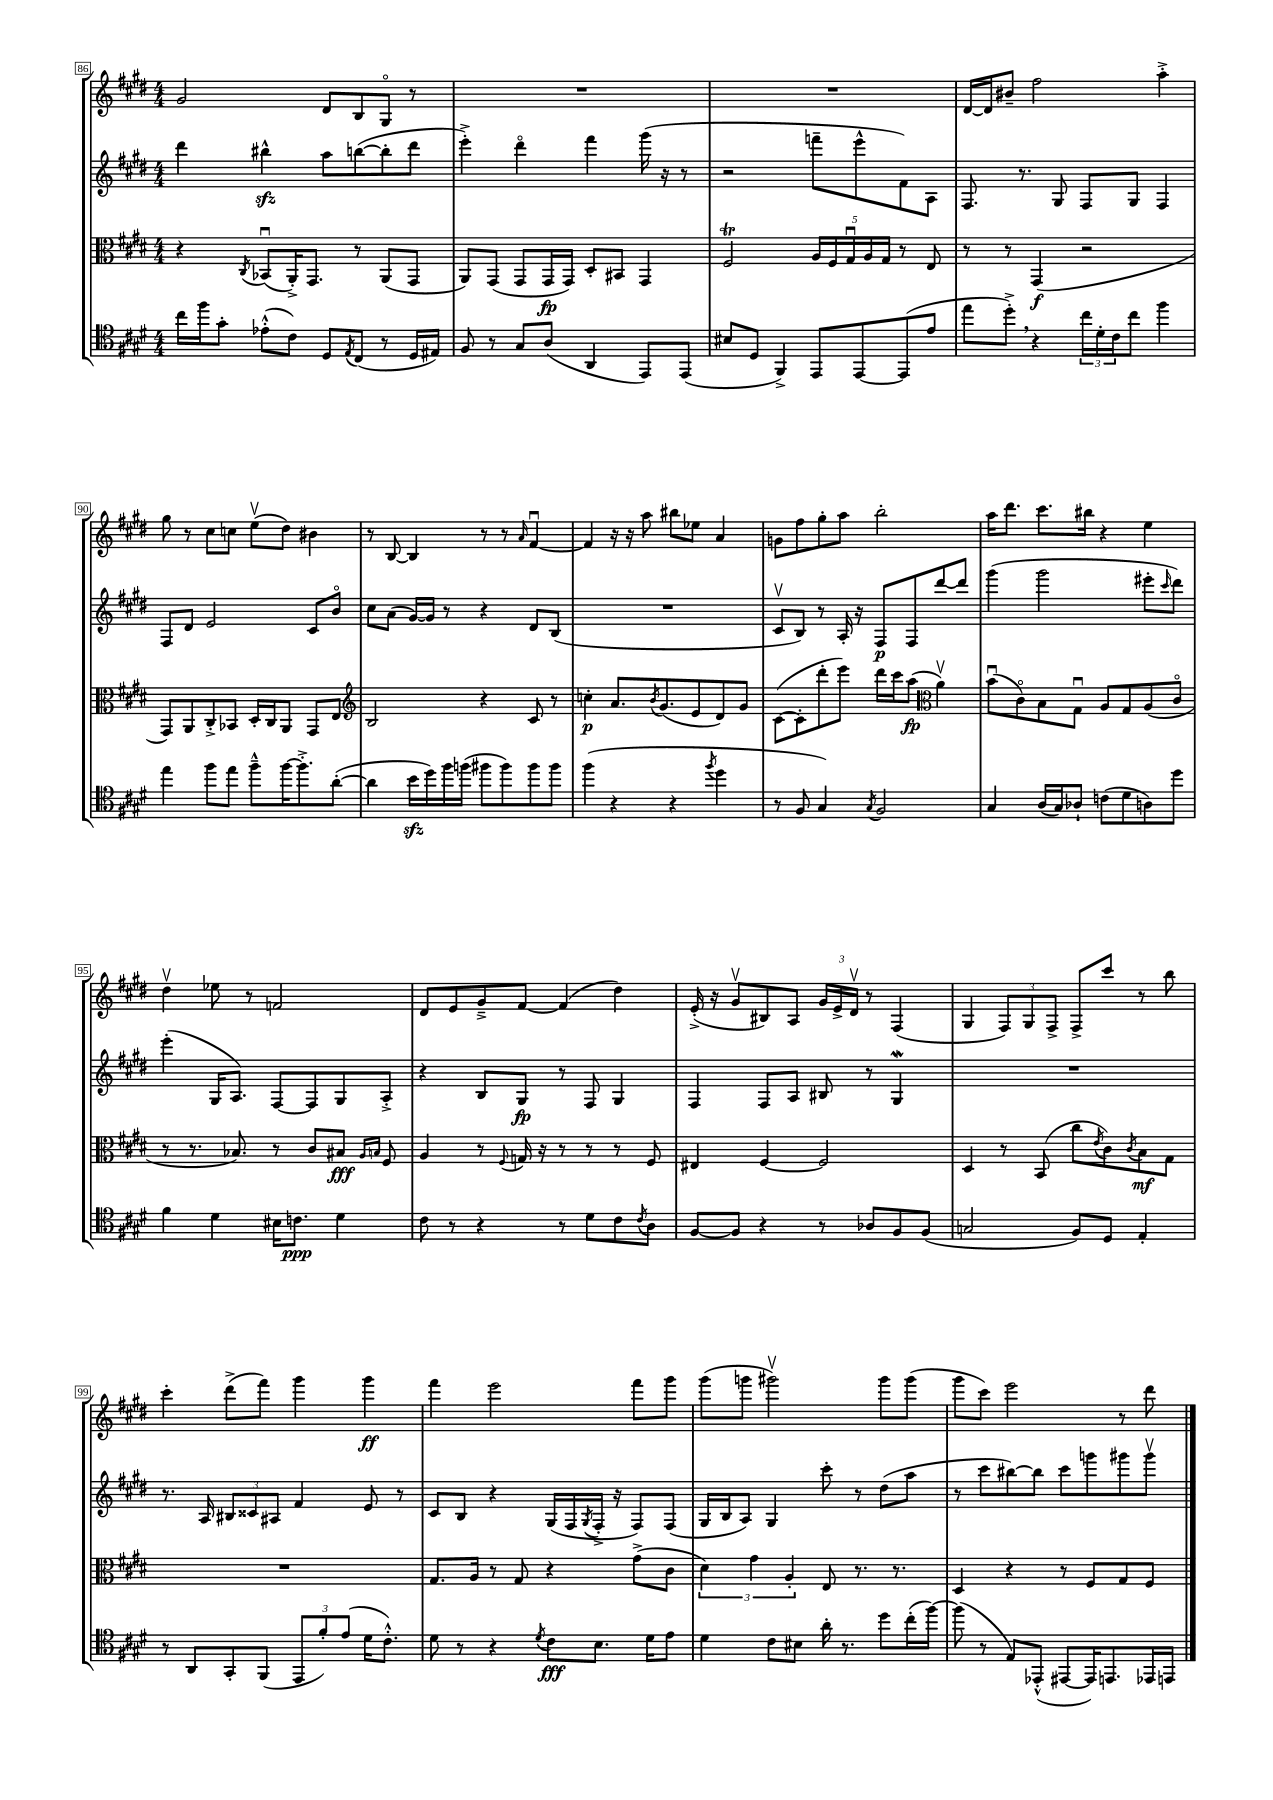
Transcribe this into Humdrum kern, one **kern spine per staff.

**kern	**dynam	**kern	**dynam	**kern	**dynam	**kern	**dynam
*part4	*part4	*part3	*part3	*part2	*part2	*part1	*part1
*staff4	*staff4	*staff3	*staff3	*staff2	*staff2	*staff1	*staff1
*clefC4	*	*clefC3	*	*clefG2	*	*clefG2	*
*k[f#c#g#d#]	*	*k[f#c#g#d#]	*	*k[f#c#g#d#]	*	*k[f#c#g#d#]	*
*M4/4	*	*M4/4	*	*M4/4	*	*M4/4	*
=86	=86	=86	=86	=86	=86	=86	=86
16cc#\LL	.	4r	.	4ddd#\	.	2g#/	.
16ff#\J	.	.	.	.	.	.	.
8g#'\J	.	.	.	.	.	.	.
.	.	8qC#/	.	.	.	.	.
(8e-X'^^\L	.	(8BB-Xu/L	.	4bb#Xzz^^\	.	.	.
8c#\J)	.	16AA'^/K)	.	.	.	.	.
.	.	8.GG#/J	.	.	.	.	.
8D#/L	.	.	.	8aa\L	.	8d#/L	.
8qE/	.	.	.	.	.	.	.
(8C#/J	.	8r	.	([8bbn\	.	8B/	.
8r	.	(8AA/L	.	8bb'\]	.	8G#/J	.
16D#/LL	.	8GG#/J	.	8ddd#\J	.	8r	.
16E#X/JJ)	.	.	.	.	.	.	.
=87	=87	=87	=87	=87	=87	=87	=87
8F#/	.	8AA/L)	.	4eee'^\)	.	1r	.
8r	.	(8GG#/J	.	.	.	.	.
8G#/L	.	8GG#/L	.	4ddd#\	.	.	.
(8A/J	.	16GG#/L	fp	.	.	.	.
.	.	16GG#/JJ)	.	.	.	.	.
4AA/	.	8D#'/L	.	4fff#\	.	.	.
.	.	8BB#X/J	.	.	.	.	.
8EE/L)	.	4GG#/	.	(16ggg#\	.	.	.
.	.	.	.	16r	.	.	.
(8EE/J	.	.	.	8r	.	.	.
=88	=88	=88	=88	=88	=88	=88	=88
8B#X/L	.	2F#T/	.	2r	.	1r	.
8D#/J	.	.	.	.	.	.	.
4FF#^/)	.	.	.	.	.	.	.
8EE/L	.	20A/LL	.	8fffn~\L	.	.	.
.	.	20F#/	.	.	.	.	.
.	.	20G#u/	.	.	.	.	.
[8EE/	.	.	.	8eee^^\	.	.	.
.	.	20A/	.	.	.	.	.
.	.	20G#/JJ	.	.	.	.	.
(8EE/]	.	8r	.	8f#\)	.	.	.
8e/J	.	8E/	.	8A\J	.	.	.
=89	=89	=89	=89	=89	=89	=89	=89
8ee\L	.	8r	.	8.F#/	.	[16d#/LL	.
.	.	.	.	.	.	16d#/J]	.
8dd#'^,\J)	.	8r	.	.	.	8b#X~/J	.
.	.	.	.	8.r	.	.	.
4r	.	(4GG#/	f	.	.	2ff#\	.
.	.	.	.	8G#/	.	.	.
24cc#\LL	.	2r	.	8F#/L	.	.	.
24d#'\	.	.	.	.	.	.	.
24c#\J	.	.	.	.	.	.	.
8cc#\J	.	.	.	8G#/J	.	.	.
4ff#\	.	.	.	4F#/	.	4aa'^\	.
!!LO:LB:g=z
=90	=90	=90	=90	=90	=90	=90	=90
4ee\	.	8GG#/L)	.	8F#/L	.	8gg#\	.
.	.	8AA/	.	8d#/J	.	8r	.
8ff#\L	.	8C#'^/	.	2e/	.	8cc#\L	.
8ee\J	.	8BB-X/J	.	.	.	8ccn\J	.
8ff#~^^\L	.	16D#'/LL	.	.	.	(8eev\L	.
.	.	16C#/J	.	.	.	.	.
[16ff#\K	.	8AA/J	.	.	.	8dd#\J)	.
8.ff#'^\]	.	.	.	.	.	.	.
.	.	8GG#/L	.	8c#/L	.	4b#X\	.
([8a'\J	.	8E/J	.	8b/J	.	.	.
=91	=91	=91	=91	=91	=91	=91	=91
*	*	*clefG2	*	*	*	*	*
4a\]	.	2B/	.	8cc#\L	.	8r	.
.	.	.	.	(8a\J	.	[8B/	.
16bzz\LL	.	.	.	[16g#/LL)	.	4B/]	.
16dd#\)	.	.	.	16g#/JJ]	.	.	.
16ff#\	.	.	.	8r	.	.	.
(16ffn\JJ	.	.	.	.	.	.	.
8ff#X\L	.	4r	.	4r	.	8r	.
8ff#\)	.	.	.	.	.	8r	.
.	.	.	.	.	.	16qqa/	.
8ff#\	.	8c#/	.	8d#/L	.	[4f#u/	.
8ff#\J	.	8r	.	(8B/J	.	.	.
=92	=92	=92	=92	=92	=92	=92	=92
(4ff#\	.	4ccn'\	p	1r	.	4f#/]	.
4r	.	8.a/L	.	.	.	16r	.
.	.	.	.	.	.	16r	.
.	.	.	.	.	.	8aa\	.
.	.	8qb/	.	.	.	.	.
.	.	(8.g#/	.	.	.	.	.
4r	.	.	.	.	.	8bb#X\L	.
.	.	8e/	.	.	.	8ee-X\J	.
8qff#/	.	.	.	.	.	.	.
4dd#\	.	8d#/)	.	.	.	4a/	.
.	.	8g#/J	.	.	.	.	.
=93	=93	=93	=93	=93	=93	=93	=93
8r	.	([8c#\L	.	8c#v/L	.	8gn\L	.
8F#/	.	8c#'\]	.	8B/J)	.	8ff#\	.
4G#/)	.	8ddd#'\	.	8r	.	8gg#'\	.
.	.	8eee\J)	.	16A'/	.	8aa\J	.
.	.	.	.	16r	.	.	.
8qG#/	.	.	.	.	.	.	.
2F#/	.	16ddd#\LL	.	8F#/L	p	2bb'\	.
.	.	16ccc#\J	.	.	.	.	.
.	.	(8aa\J	fp	8F#/	.	.	.
*	*	*clefC3	*	*	*	*	*
.	.	4av\)	.	[8ddd#/	.	.	.
.	.	.	.	8ddd#/J]	.	.	.
=94	=94	=94	=94	=94	=94	=94	=94
4G#/	.	(8bu\L	.	(4ggg#\	.	16aa\KL	.
.	.	.	.	.	.	8.ddd#\J	.
.	.	8c#\)	.	.	.	.	.
(16A/LL	.	8B\	.	2ggg#\	.	8.ccc#\L	.
16G#/J)	.	.	.	.	.	.	.
8A-X`/J	.	8G#u\J	.	.	.	.	.
.	.	.	.	.	.	16bb#X\Jk	.
(8cn\L	.	8A/L	.	.	.	4r	.
8d#\	.	8G#/	.	.	.	.	.
8An\)	.	(8A/	.	8eee#X'\L	.	4ee\	.
.	.	.	.	16qqccc#/	.	.	.
8dd#\J	.	8c#/J	.	8ddd#\J)	.	.	.
!!LO:LB:g=z
=95	=95	=95	=95	=95	=95	=95	=95
4f#\	.	8r	.	(4eee'\	.	4dd#v\	.
.	.	8.r	.	.	.	.	.
4d#\	.	.	.	16G#/KL	.	8ee-X\	.
.	.	8.B-X/)	.	8.A/J)	.	.	.
.	.	.	.	.	.	8r	.
16B#X\KL	.	8r	.	[8F#/L	.	2fn/	.
8.cn\J	ppp	.	.	.	.	.	.
.	.	8c#/L	.	8F#/]	.	.	.
4d#\	.	8B#X/J	fff	8G#/	.	.	.
.	.	16qqA/LL	.	.	.	.	.
.	.	16qqBn/JJ	.	.	.	.	.
.	.	8F#/	.	8A'^/J	.	.	.
=96	=96	=96	=96	=96	=96	=96	=96
8c#\	.	4A/	.	4r	.	8d#/L	.
8r	.	.	.	.	.	8e/	.
4r	.	8r	.	8B/L	.	8g#~^/	.
.	.	8qqF#/	.	.	.	.	.
.	.	16Gn/	.	8G#/J	fp	[8f#/J	.
.	.	16r	.	.	.	.	.
8r	.	8r	.	8r	.	(4f#/]	.
8d#\L	.	8r	.	8F#/	.	.	.
8c#\	.	8r	.	4G#/	.	4dd#\)	.
8qc#/	.	.	.	.	.	.	.
8A\J	.	8F#/	.	.	.	.	.
=97	=97	=97	=97	=97	=97	=97	=97
[8F#/L	.	4E#X/	.	4F#/	.	(16e'^/	.
.	.	.	.	.	.	16r	.
8F#/J]	.	.	.	.	.	8g#v/L	.
4r	.	[4F#/	.	8F#/L	.	8B#X/)	.
.	.	.	.	8A/J	.	8A/J	.
8r	.	2F#/]	.	8B#X/	.	24g#/LL	.
.	.	.	.	.	.	24e^/	.
.	.	.	.	.	.	24d#v/JJ	.
8A-X/L	.	.	.	8r	.	8r	.
8F#/	.	.	.	4G#W/	.	(4F#/	.
(8F#/J	.	.	.	.	.	.	.
=98	=98	=98	=98	=98	=98	=98	=98
2Gn/	.	4D#/	.	1r	.	4G#/	.
.	.	8r	.	.	.	12F#/L)	.
.	.	.	.	.	.	12G#/	.
.	.	(8BB/	.	.	.	.	.
.	.	.	.	.	.	12F#^/J	.
8F#/L)	.	8cc#\L	.	.	.	8F#^/L	.
.	.	8qe/	.	.	.	.	.
8D#/J	.	8c#\)	.	.	.	8ccc#/J	.
.	.	8qc#/	.	.	.	.	.
4E'/	.	8B\	mf	.	.	8r	.
.	.	8G#\J	.	.	.	8bb\	.
!!LO:LB:g=z
=99	=99	=99	=99	=99	=99	=99	=99
8r	.	1r	.	8.r	.	4ccc#'\	.
8AA/L	.	.	.	.	.	.	.
.	.	.	.	16A/	.	.	.
8GG#'/	.	.	.	12B#X/L	.	(8ddd#^\L	.
.	.	.	.	12c##X/	.	.	.
(8FF#/J	.	.	.	.	.	8fff#\J)	.
.	.	.	.	12A#X/J	.	.	.
12EE/L	.	.	.	4f#/	.	4ggg#\	.
12f#'/)	.	.	.	.	.	.	.
(12e/J	.	.	.	.	.	.	.
16d#\KL	.	.	.	8e/	.	4ggg#\	ff
8.c#'^^\J)	.	.	.	.	.	.	.
.	.	.	.	8r	.	.	.
=100	=100	=100	=100	=100	=100	=100	=100
8d#\	.	8.G#/L	.	8c#/L	.	4fff#\	.
8r	.	.	.	8B/J	.	.	.
.	.	16A/Jk	.	.	.	.	.
4r	.	8r	.	4r	.	2eee\	.
.	.	8G#/	.	.	.	.	.
8qd#/	.	.	.	.	.	.	.
8c#\L	fff	4r	.	(16G#/LL	.	.	.
.	.	.	.	16F#/	.	.	.
.	.	.	.	8qG#/	.	.	.
8.B\J	.	.	.	16F#'^/JJ	.	.	.
.	.	.	.	16r	.	.	.
.	.	(8g#^\L	.	8F#/L)	.	8fff#\L	.
16d#\KL	.	.	.	.	.	.	.
8e\J	.	8c#\J	.	(8F#/J	.	8ggg#\J	.
=101	=101	=101	=101	=101	=101	=101	=101
4d#\	.	6d#\)	.	16G#/LL	.	(8ggg#\L	.
.	.	.	.	16B/J	.	.	.
.	.	.	.	8A/J)	.	8gggn\J	.
.	.	6g#\	.	.	.	.	.
8c#\L	.	.	.	4G#/	.	2ggg#Xv\)	.
.	.	6A'/	.	.	.	.	.
8B#X\J	.	.	.	.	.	.	.
16a'\	.	8E/	.	8ccc#'\	.	.	.
8.r	.	.	.	.	.	.	.
.	.	8.r	.	8r	.	.	.
8dd#\L	.	.	.	(8dd#\L	.	8ggg#\L	.
.	.	8.r	.	.	.	.	.
(16cc#'\L	.	.	.	8aa\J	.	(8ggg#\J	.
[16ff#\JJ)	.	.	.	.	.	.	.
=102	=102	=102	=102	=102	=102	=102	=102
(8ff#\]	.	4D#/	.	8r	.	8ggg#\L	.
8r	.	.	.	8ccc#\L	.	8ccc#\J)	.
8E/L)	.	4r	.	[8bb#X\)	.	2eee\	.
(8EE-X'^^/J	.	.	.	8bb#\J]	.	.	.
[8EE#X/L	.	8r	.	8ccc#\L	.	.	.
16EE#/K])	.	8F#/L	.	8gggn\	.	.	.
8.EEn/	.	.	.	.	.	.	.
.	.	8G#/	.	8ggg#X\	.	8r	.
16EE-X/L	.	8F#/J	.	8ggg#v\J	.	8ddd#\	.
16EEn/JJ	.	.	.	.	.	.	.
==	==	==	==	==	==	==	==
*-	*-	*-	*-	*-	*-	*-	*-
